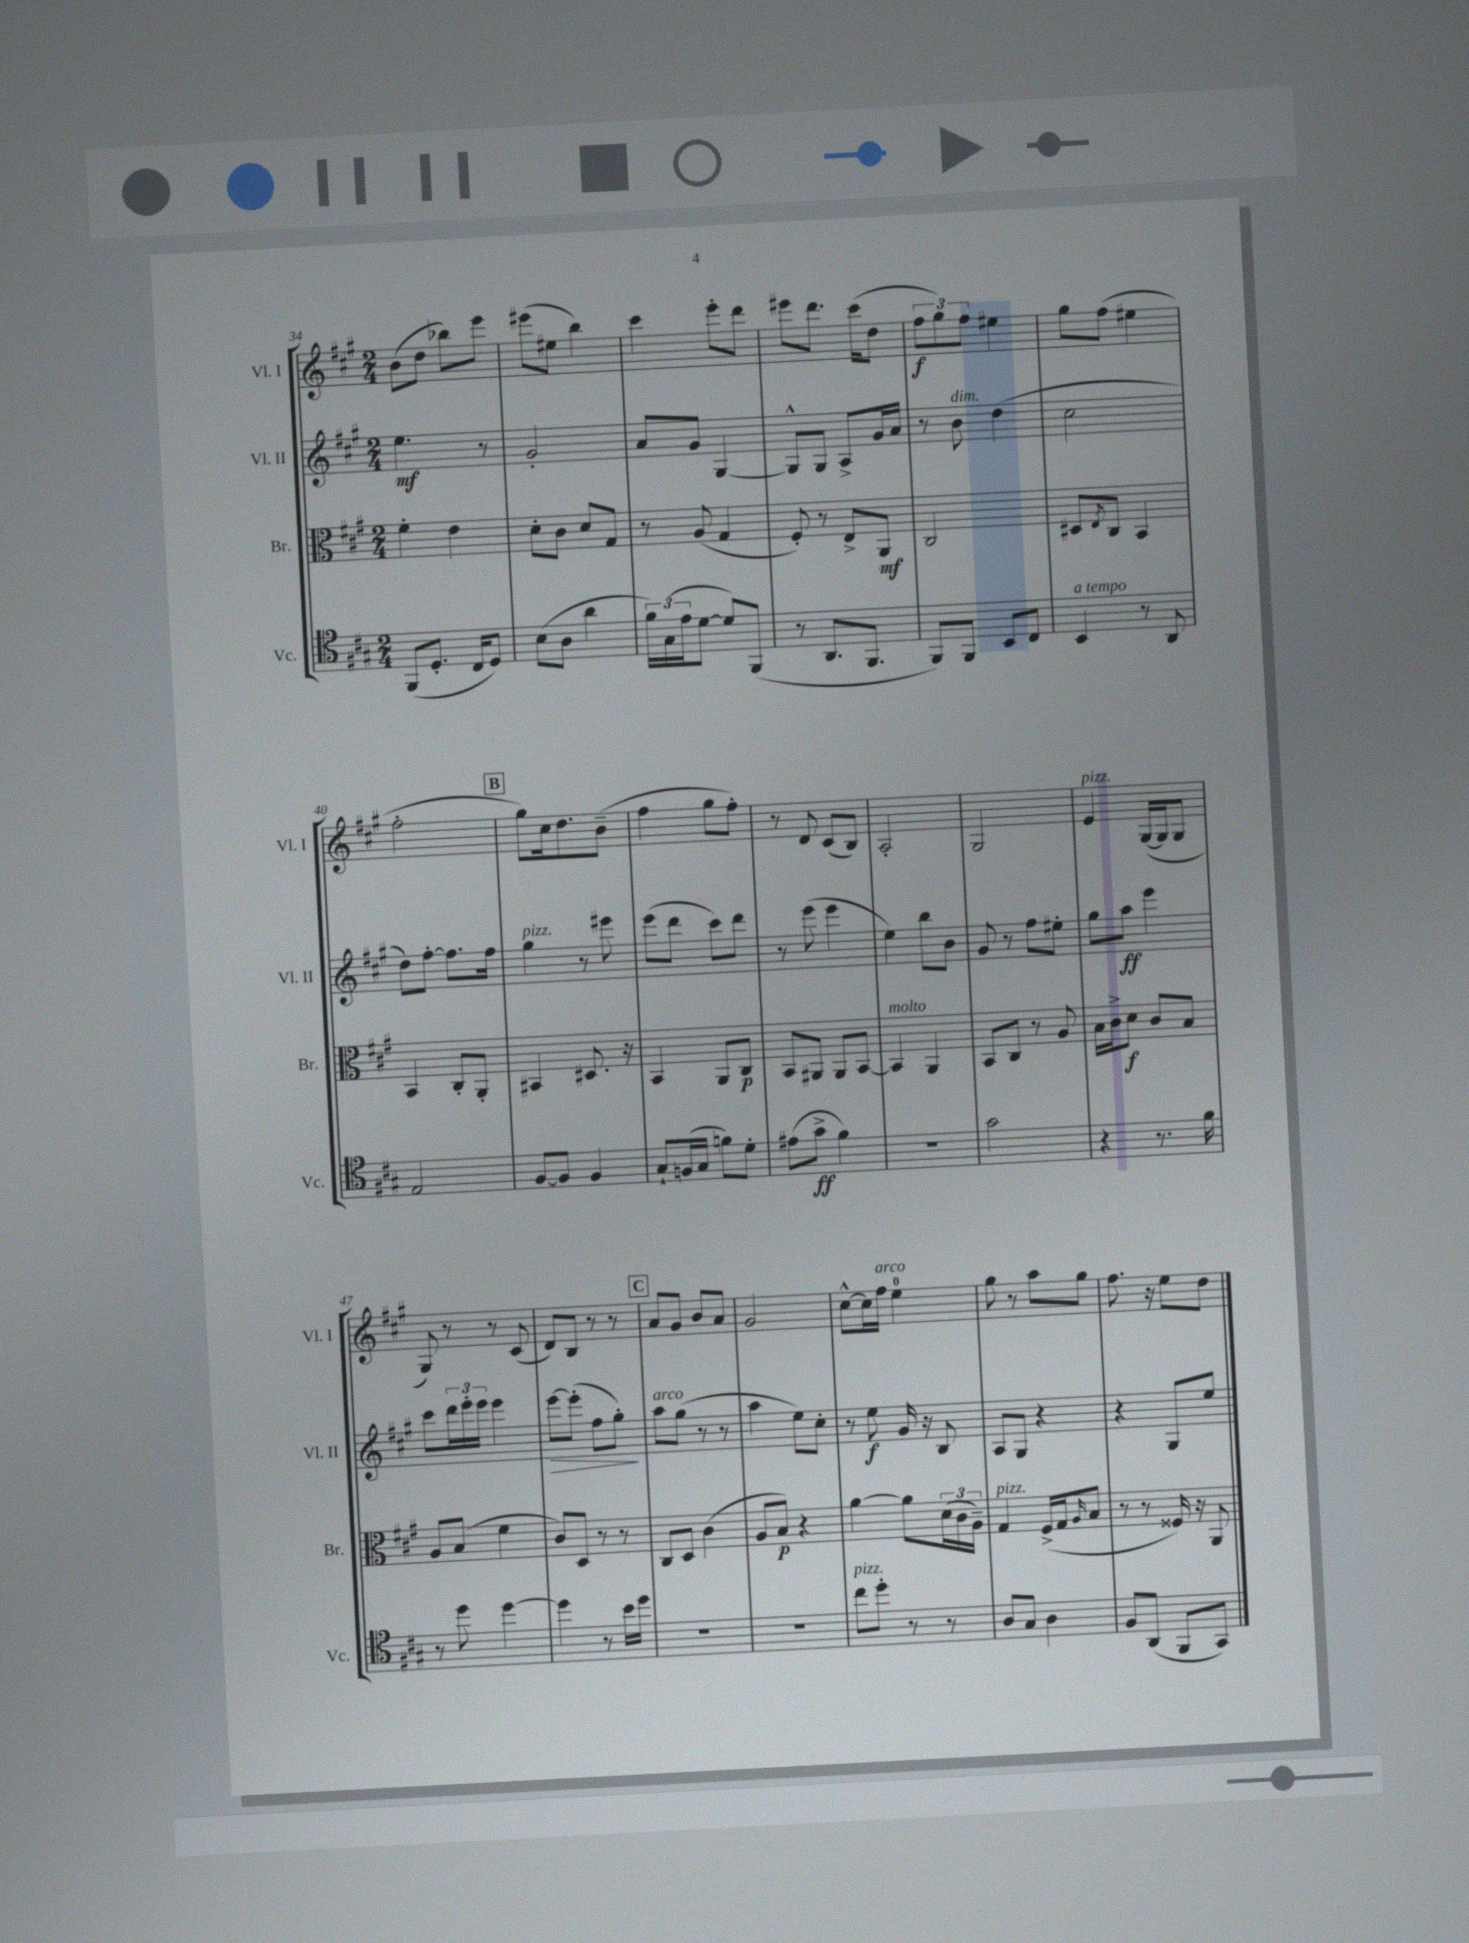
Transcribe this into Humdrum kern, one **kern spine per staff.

**kern	**kern	**kern	**kern
*staff4	*staff3	*staff2	*staff1
*clefC4	*clefC3	*clefG2	*clefG2
*k[f#c#g#]	*k[f#c#g#]	*k[f#c#g#]	*k[f#c#g#]
*M2/4	*M2/4	*M2/4	*M2/4
(8FF#/L	4f#'\	4.ee\	(8b\L
8.D'/J	.	.	8dd\J
.	4e\	.	8bb-\L)
16C#/LK	.	.	.
8D/J)	.	8r	8eee\J
=	=	=	=
(8B\L	8d'\L	2g#'/	(8eee#\L
8A\J	8c#\J	.	8ee#\J
4a\	8d/L	.	4bb\)
.	8G#/J	.	.
=	=	=	=
24f#\LL)	8r	8a/L	4ccc#\
(24G#\	.	.	.
24e\J	.	.	.
[8d\J	(8A/	8g#/J	.
8d/]L)	4G#/	[4G#/	8eee'\L
(8FF#/J	.	.	8ddd\J
=	=	=	=
8r	8F#'/)	8G#^^/]L	8eee#\L
8.AA/L	8r	8G#/J	8.ddd\J
.	8E^/L	8A^/L	.
8.FF#/J	.	.	(16ccc#\LK
.	8AA/J	16g#/L	8dd\J
.	.	16a/JJ	.
=	=	=	=
8FF#/L)	2C#/	8r	12ff#\L
.	.	.	12gg#\)
8FF#/J	.	8b\	.
.	.	.	12ff#\J
8BB/L	.	(4dd\	4ee#\
8C#/J	.	.	.
=	=	=	=
4BB/	8D#/L	2cc#\	8gg#\L
.	8qE/	.	.
.	8C#/J	.	(8ff#\J
8r	4BB/	.	4ee#\
8AA/	.	.	.
=	=	=	=
2E/	4BB/	8dd\L)	2ff#'\
.	.	[8ff#'\J	.
.	8C#'/L	8.ff#\]L	.
.	8AA'/J	.	.
.	.	16ff#\Jk	.
=	=	=	=
[8F#/L	4BB#/	4gg#\	8gg#\L)
8F#/]J	.	.	16cc#\k
.	.	.	8.dd\
4F#/	8.D#/	8r	.
.	.	8eee#\	(8b~\J
.	16r	.	.
=	=	=	=
8G#`/L	4BB/	(8eee\L	4ff#\
(16F/L	.	8ddd\J	.
16G#/JJ	.	.	.
8f\L)	8AA/L	8ccc#\L)	8gg#\L
8d'\J	8C#/J	8ddd\J	8ff#'\J)
=	=	=	=
(8e#\L	8BB/L	8r	8r
8g#^\J	8AA#/J	(8eee\	8d/
4f#\)	8AA#/L	4eee\	(8c#/L
.	[8BB/J	.	8B/J)
=	=	=	=
2r	4BB/]	4ee\)	2A'/
.	4AA/	8bb\L	.
.	.	8b\J	.
=	=	=	=
2g#\	8BB/L	8g#/	2G#/
.	8C#/J	8r	.
.	8r	8ff#\L	.
.	8A/	8ee#'\J	.
=	=	=	=
4r	16B\LL	8gg#\L	4e/
.	16c#^\J	.	.
.	8d\J	8aa\J	.
8.r	8c#/L	4eee\	([16G#/LL
.	.	.	16G#/]J
.	8B/J	.	8G#/J
16f#\	.	.	.
=	=	=	=
8r	8A/L	8ccc#\L	8G#/)
8dd\	(8B/J	24ddd\L	8r
.	.	24eee'\	.
.	.	24eee\JJ	.
[4dd\	4f#\	4eee\	8r
.	.	.	(8c#/
=	=	=	=
4dd\]	8c#/L)	[8eee\L	8d/L)
.	8D/J	(8eee'\]J	8B/J
8r	8r	8ff#\L	8r
16b\LL	8r	8gg#'\J)	8r
16dd\JJ	.	.	.
=	=	=	=
2r	8C#/L	8aa\L	8a/L
.	8D/J	(8gg#\J	8g#/J
.	(4c#\	8r	8b/L
.	.	8r	8a/J
=	=	=	=
2r	8A/L	4aa\	2g#/
.	8B/J)	.	.
.	4r	8ee\L)	.
.	.	8cc#'\J	.
=	=	=	=
8cc#\L	[4a\	8r	[8cc#^^\L
8dd'\J	.	8ee\	16cc#\]L
.	.	.	16ff#\JJ
8r	8a\]L	16g#/	4ee\
.	.	16r	.
8r	(24d\L	8B/	.
.	24c#\	.	.
.	24A~\JJ)	.	.
=	=	=	=
8A/L	4G#/	8A/L	8gg#\
8G#/J	.	8G#/J	8r
4A\	(16F#^/LL	4r	8aa\L
.	16G#/J	.	.
.	16qqA/	.	.
.	8B/J	.	8gg#\J
=	=	=	=
8F#/L	8r	4r	8.ff#\
(8AA/J	8r	.	.
.	.	.	16r
8FF#/L	16F##/)	8G#/L	8ee\L
.	16r	.	.
8GG#/J)	8AA/	8ee/J	8dd\J
==	==	==	==
*-	*-	*-	*-
